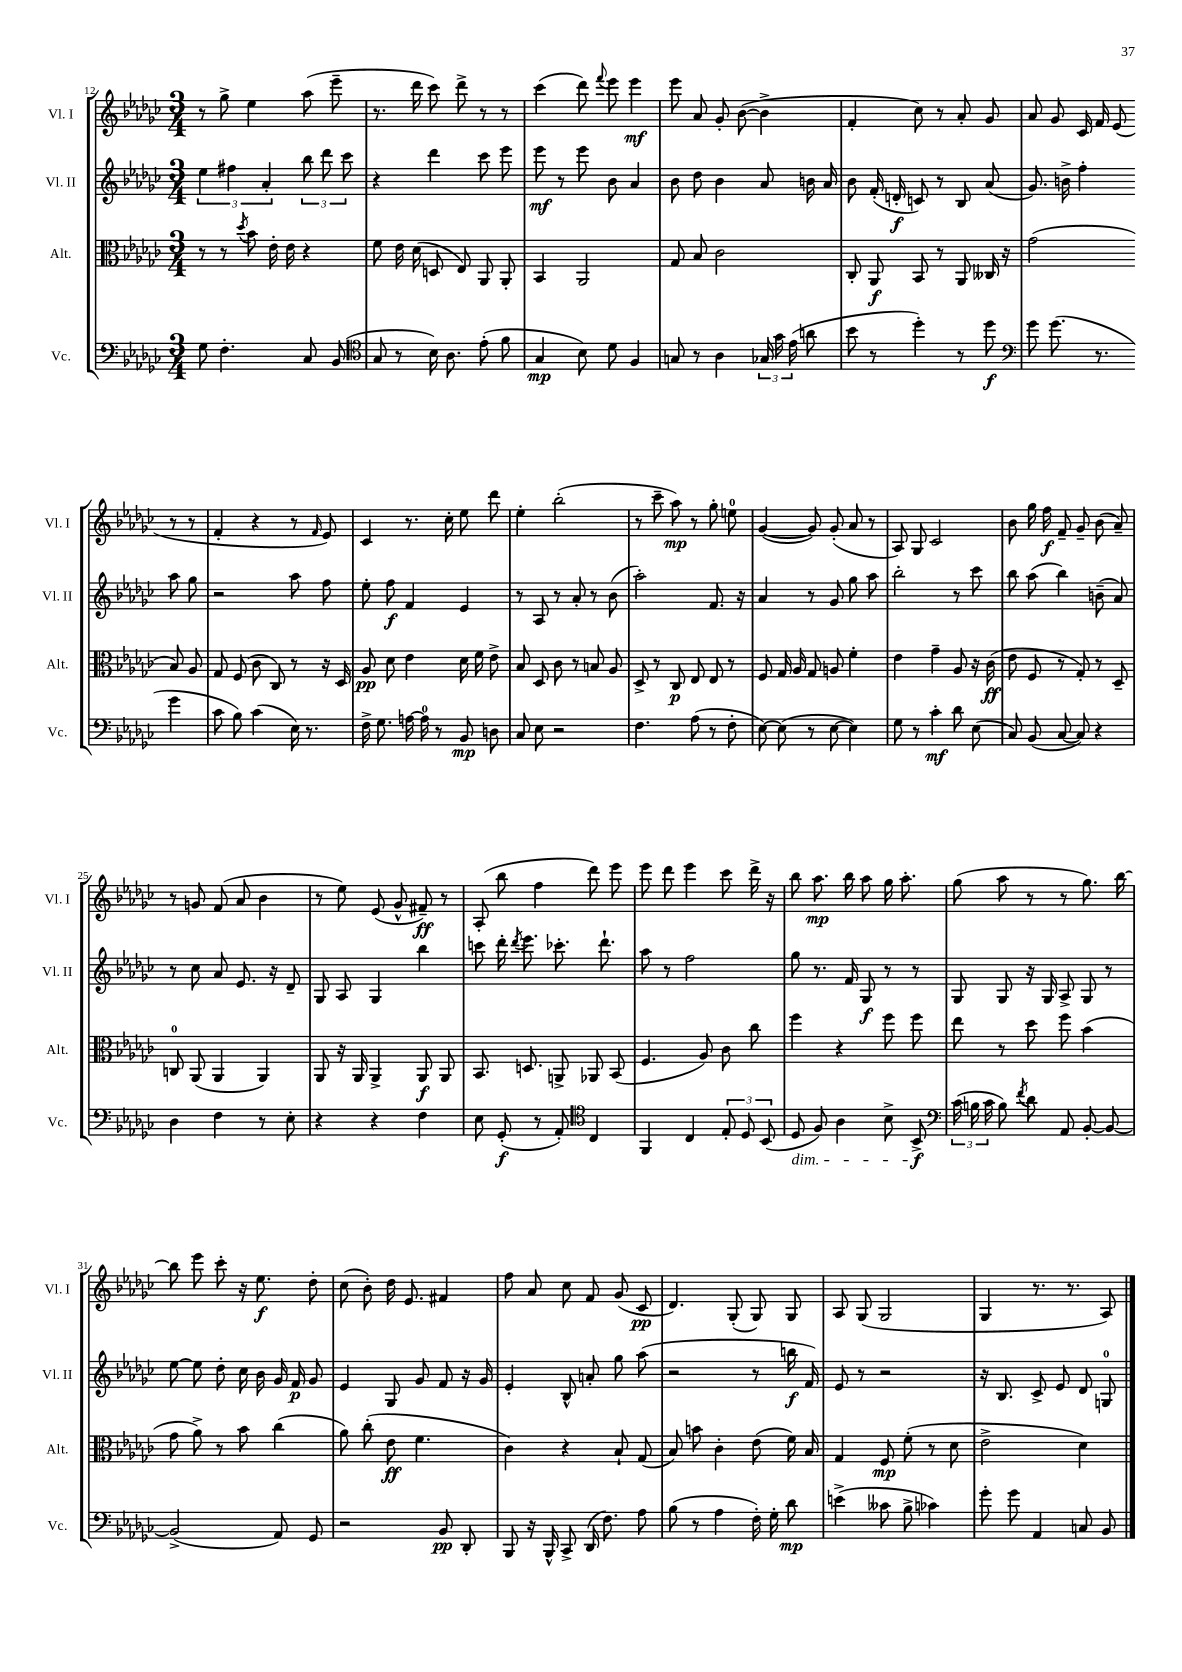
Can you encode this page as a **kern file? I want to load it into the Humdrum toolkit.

**kern	**kern	**kern	**kern
*staff4	*staff3	*staff2	*staff1
*clefF4	*clefC3	*clefG2	*clefG2
*k[b-e-a-d-g-c-]	*k[b-e-a-d-g-c-]	*k[b-e-a-d-g-c-]	*k[b-e-a-d-g-c-]
*M3/4	*M3/4	*M3/4	*M3/4
8G-	8r	6ee-	8r
4.F'	8r	.	8gg-^
.	.	6ff#	.
.	8qdd-	.	.
.	8b-	.	4ee-
.	.	6a-'	.
.	16e-'	.	.
.	16e-	.	.
8C-	4r	12bb-	(8aa-
.	.	12ddd-	.
(8BB-	.	.	8eee-~
.	.	12ccc-	.
=	=	=	=
*clefC4	*	*	*
8G-	8f	4r	8.r
8r	16e-	.	.
.	(16d-	.	16ddd-
16B-)	8D	4ddd-	8ccc-)
8.A-	.	.	.
.	8E-)	.	8ddd-^
(8e-'	8AA-	8ccc-	8r
8f	8AA-'	8eee-	8r
=	=	=	=
4G-	4BB-	8eee-	(4ccc-
.	.	8r	.
8B-)	2AA-	8eee-	8ddd-)
.	.	.	8qqfff
8d-	.	8b-	8eee-
4F	.	4a-	4eee-
=	=	=	=
8G	8G-	8b-	8eee-
8r	8B-	8dd-	8a-
4A-	2c-	4b-	8g-'
.	.	.	([8b-
24G-	.	8a-	4b-^]
24g-	.	.	.
(24e-	.	.	.
8a	.	16b	.
.	.	16a-	.
=	=	=	=
8b-	8C-'	8b-	4f'
8r	8AA-	(16f'	.
.	.	16d'	.
4dd-')	8BB-	8c)	8cc-)
.	8r	8r	8r
8r	8AA-	8B-	8a-'
8dd-	16C--	(8a-	8g-
.	16r	.	.
=	=	=	=
*clefF4	*	*	*
8g-	(2g-	8.g-)	8a-
(8.g-	.	.	8g-
.	.	16b^	.
.	.	4ff'	16c-
8.r	.	.	16f
.	.	.	(8e-
4g-	8B-)	8aa-	8r
.	8A-	8gg-	8r
=	=	=	=
8c-	8G-	2r	4f'
8B-)	(8F	.	.
(4c-	8c-	.	4r
.	8C-)	.	.
16E-)	8r	8aa-	8r
8.r	.	.	.
.	.	.	16qqf
.	16r	8ff	8e-)
.	16D-	.	.
=	=	=	=
16F^	8A-	8ee-'	4c-
8.G-	.	.	.
.	8d-	8ff	.
[16A	4e-	4f	8.r
16A]	.	.	.
8r	.	.	.
.	.	.	16cc-'
8BB-	16d-	4e-	8ee-
.	16f	.	.
8D	8e-^	.	8ddd-
=	=	=	=
8C-	8B-	8r	4ee-'
8E-	8D-	8A-	.
2r	8c-	8r	(2bb-'
.	8r	8a-'	.
.	8B	8r	.
.	8A-	(8b-	.
=	=	=	=
4.F	8D-^	2aa-')	8r
.	8r	.	8ccc-~
.	8C-	.	8aa-)
(8A-	8E-	.	8r
8r	8E-	8.f	8gg-'
8F'	8r	.	8ee
.	.	16r	.
=	=	=	=
[8E-)	8F	4a-	([4g-
(8E-]	16G-	.	.
.	16A-	.	.
8r	8G-	8r	8g-])
[8E-	8A	8g-	(8g-'
4E-])	4f'	8gg-	8a-
.	.	8aa-	8r
=	=	=	=
8G-	4e-	2bb-'	8A-)
8r	.	.	8G-
4c-'	4g-~	.	2c-
8d-	8A-	8r	.
(8E-	16r	8ccc-	.
.	(16c-	.	.
=	=	=	=
8C-)	8e-	8bb-	8b-
(8BB-	8F	(8aa-	16gg-
.	.	.	16ff
[8C-	8r	4bb-)	8f~
8C-])	8G-')	.	8g-~
4r	8r	(8b~	(8b-
.	8D-~	8a-)	8a-~)
=	=	=	=
4D-	8C	8r	8r
.	(8AA-	8cc-	8g
4F	4AA-	8a-	(8f
.	.	8.e-	8a-
8r	4AA-)	.	4b-
.	.	16r	.
8E-'	.	8d-~	.
=	=	=	=
4r	8AA-	8G-	8r
.	16r	8A-	8ee-)
.	16AA-	.	.
4r	4AA-^	4G-	(8e-
.	.	.	8g-^^
4F	8AA-	4bb-	8f#~)
.	8AA-	.	8r
=	=	=	=
8E-	8.BB-	8ccc	(8A-'
(8GG-'	.	16ddd-'	8bb-
.	.	8qddd-	.
.	8.D	8.eee-	.
8r	.	.	4ff
8AA-')	8AA^	8.ccc-'	.
*clefC4	*	*	*
4C-	8AA-	.	8ddd-)
.	.	8.ddd-`	.
.	(8BB-	.	8eee-
=	=	=	=
4FF	4.F	8aa-	8eee-
.	.	8r	8ddd-
4C-	.	2ff	4eee-
.	8A-)	.	.
12E-'	8c-	.	8ccc-
12D-	.	.	.
.	8cc-	.	16ddd-^
(12BB-	.	.	.
.	.	.	16r
=	=	=	=
8D-	4ff	8gg-	8bb-
8F)	.	8.r	8.aa-
4A-	4r	.	.
.	.	16f	16bb-
.	.	8G-	8aa-
8B-^	8ff	8r	16gg-
.	.	.	8.aa-'
8BB-^	8ff	8r	.
=	=	=	=
*clefF4	*	*	*
(24c-	8ee-	8G-	(8gg-
24B	.	.	.
24c-	.	.	.
8B)	8r	8G-	8aa-
8qf	.	.	.
8d-	8dd-	16r	8r
.	.	16G-	.
8AA-	8ff	8A-^	8r
[8BB-'	(4b-	8G-	8.gg-)
8BB-_	.	8r	.
.	.	.	[16bb-
=	=	=	=
(2BB-^]	8g-	[8ee-	8bb-]
.	8a-^)	8ee-]	8eee-
.	8r	8dd-'	8ccc-'
.	8b-	16cc-	16r
.	.	16b-	8.ee-
8AA-)	(4cc-	16g-	.
.	.	16f	.
8GG-	.	8g-	8dd-'
=	=	=	=
2r	8a-)	4e-	(8cc-
.	(8cc-'	.	8b-')
.	8e-	8G-	16dd-
.	.	.	8.e-
.	4.f	8g-	.
8BB-	.	8f	4f#
8DD-'	.	16r	.
.	.	16g-	.
=	=	=	=
8BBB-	4c-)	4e-'	8ff
16r	.	.	8a-
16BBB-^^	.	.	.
8CC-^	4r	8B-^^	8cc-
(16DD-	.	8a'	8f
8.F)	.	.	.
.	8B-`	8gg-	(8g-
8A-	(8G-	(8aa-	8c-
=	=	=	=
(8B-	8B-)	2r	4.d-)
8r	8b	.	.
4A-	4c-'	.	.
.	.	.	(8G-'
16F')	(8e-	8r	8G-)
16G-'	.	.	.
8d-	16f)	16bb	8G-
.	16B-	16f)	.
=	=	=	=
(4e^	4G-	8e-	8A-
.	.	8r	(8G-
8c--	8F	2r	2G-
8B-^	(8f'	.	.
4c-)	8r	.	.
.	8d-	.	.
=	=	=	=
8g-'	2e-^	16r	4G-
.	.	8.B-	.
8g-	.	.	.
4AA-	.	8c-^	8.r
.	.	8e-	.
.	.	.	8.r
8C	4d-)	8d-	.
8BB-	.	8G	8A-)
==	==	==	==
*-	*-	*-	*-
